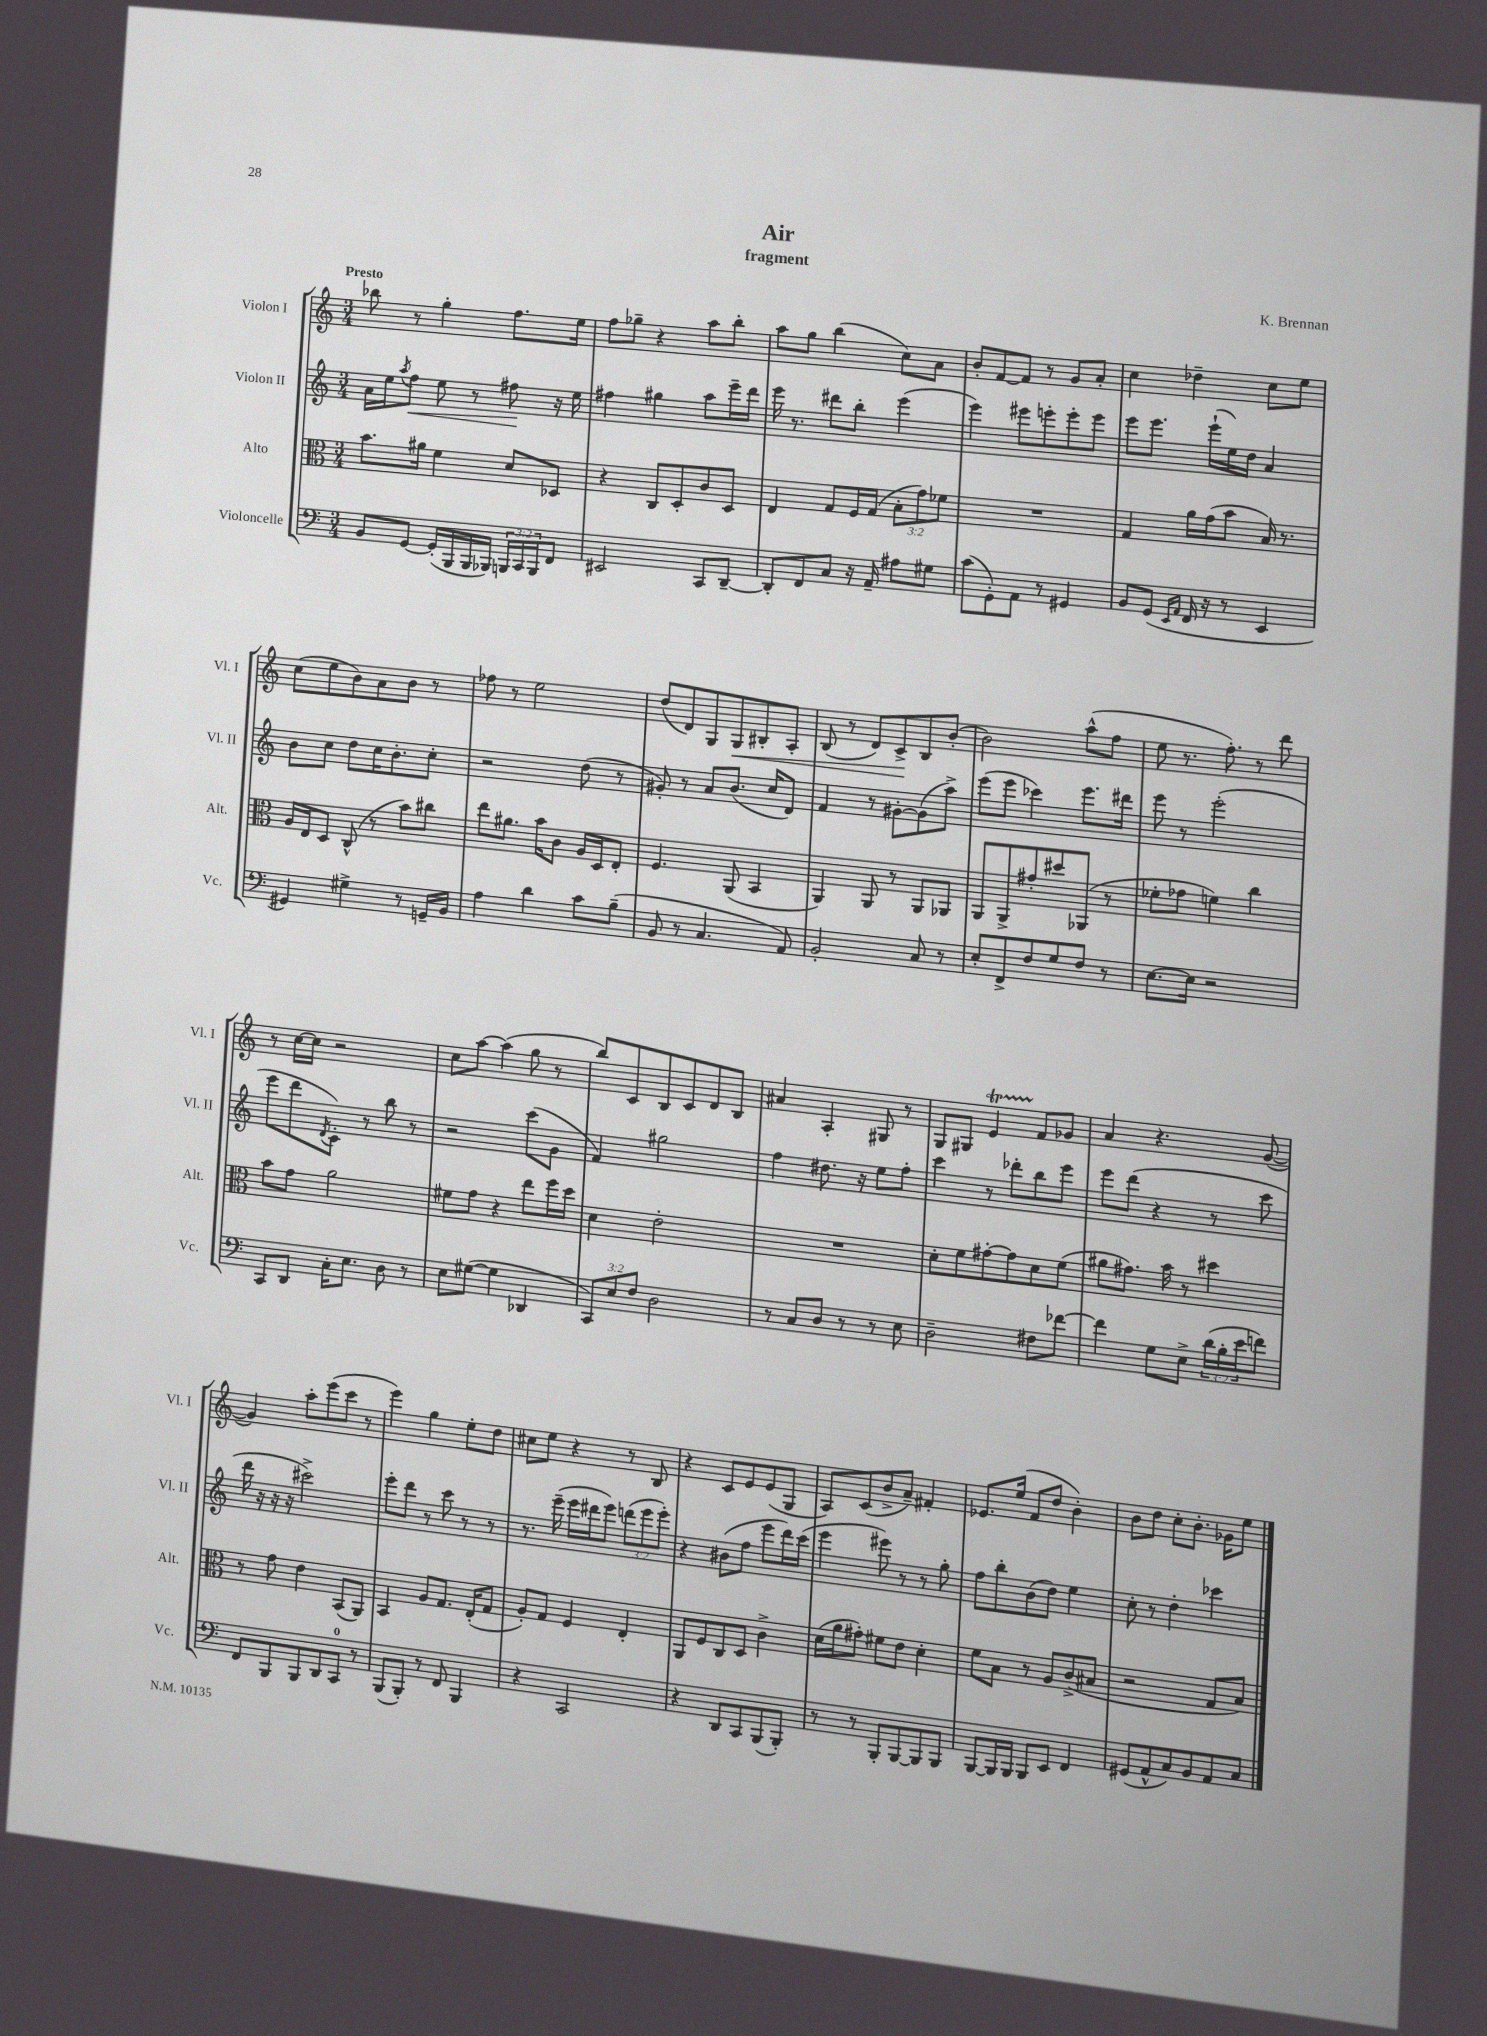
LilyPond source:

\header { title = "Air" composer = "K. Brennan" subtitle = "fragment" }
<<
\new StaffGroup <<
\new Staff = "s0" \with { instrumentName = "Violon I" shortInstrumentName = "Vl. I" } {
    \clef treble \key c \major \numericTimeSignature \time 3/4 \tempo "Presto"
    bes''8 r8 g''4-. f''8. e''16 |
    f''8 ges''8-- r4 a''8 b''8-. |
    a''8 g''8 b''4( c''8) a'8 |
    b'8-. f'8~ f'8 r8 g'8 a'8-. |
    c''4 des''4-- c''8 e''8 |
    c''8( e''8 b'8) a'8 b'8 r8 |
    fes''8 r8 e''2 |
    d''8( d'8) g8 g8\< bis8-. a8-. |
    b8( r8 d'8) c'8->\! b8 b'8-.( |
    b'2) a''8-^( f''8 |
    e''8 r8. f''8.-.) r8 d'''8 |
    r8 c''16~ c''16 r2 |
    c''8 a''8~ a''4( g''8 r8 |
    b''8) c'8 b8 c'8 d'8 b8 |
    ais'4 a4-. gis8 r8 |
    g8 gis8 e'4\startTrillSpan f'8\stopTrillSpan ges'8 |
    a'4 r4. g'8~( |
    g'4) a''8-. e'''8( c'''8 r8 |
    e'''4) g''4 e''8-. d''8 |
    cis''8 e''8 r4 r8 b8 |
    r4 c'8 e'8 e'8( g8 |
    a8) c'8( b'8-> a'8--) fis'4-. |
    ees'8. e''16( f'8 d''8 b'4-.) |
    b'8 d''8 c''8-. b'8.-. ges'16 e''8 \bar "|." |
}
\new Staff = "s1" \with { instrumentName = "Violon II" shortInstrumentName = "Vl. II" } {
    \clef treble \key c \major \numericTimeSignature \time 3/4 \override Staff.TupletNumber.text = #tuplet-number::calc-fraction-text
    a'16 e''16 \acciaccatura { a''8 } f''8\< e''8 r8 fis''8\! r16 e''16 |
    fis''4 gis''4 a''8 e'''16-- d'''16 |
    e'''16 r8. dis'''8 b''8-. e'''4( |
    e'''4) eis'''8 e'''8-. e'''8-. e'''8 |
    e'''8 e'''8. e'''16-!( e''16) d''16 a'4 |
    b'8 c''8 d''8 c''16 b'8.-. c''8-. |
    r2 d''8( r8 |
    gis'8-.) r8 a'8 b'8.( c''16 d'8) |
    f'4 r8 gis'8~-. gis'8( a''8->) |
    e'''8( e'''8 ces'''4) e'''8. dis'''16 |
    e'''8 r8 e'''2-.( |
    e'''8 d'''8 \acciaccatura { d'8 } c'8-.) r8 b''8 r8 |
    r2 c'''8( g'8 |
    f'4) gis''2 |
    f''4 dis''8. r16 e''8 f''8-. |
    c'''4 r8 des'''8-. b''8 e'''8 |
    e'''8 d'''8( r4 r8 c'''8 |
    d'''16 r16 r16 r16 cis'''2->) |
    e'''8-. d'''8 r8 c'''8 r8 r8 |
    r8. e'''16--( e'''16 dis'''16 e'''8) \tuplet 3/2 { d'''8( e'''8 e'''8-.) } |
    r4 bis'8( f''8 e'''8 d'''16) c'''16( |
    e'''4 eis'''8) r8 r8 g''8-. |
    f''8 b''8-. b'8( d''8) e''4 |
    c''8-. r8 d''4-. ces'''4 \bar "|." |
}
\new Staff = "s2" \with { instrumentName = "Alto" shortInstrumentName = "Alt." } {
    \clef alto \key c \major \numericTimeSignature \time 3/4 \override Staff.TupletNumber.text = #tuplet-number::calc-fraction-text
    b'8. ais'16 f'4 d'8 des8 |
    r4 c8 d8-. c'8 d8 |
    e4 g8 f16 g16( \tuplet 3/2 { b8-. g'8) fes'8 } |
    R2. |
    g4 a'16 g'16( b'8 b16) r8. |
    a16 e16 d8 c8-^( r8 b'8) cis''8 |
    e''8 ais'8. b'16 c'8 a16 d16 e8-. |
    f4. a,8( b,4 |
    a,4) a,8 r8 a,8 aes,8 |
    a,8 a,8-> gis'8-. dis''8 aes,8( r8 |
    fes'8-. ges'8 f'4) c''4 |
    b'8 g'8 a'2 |
    fis'8 g'8 r4 e''8 f''16 d''16 |
    d'4 e'2-. |
    R2. |
    d'8-. f'8 gis'8~-. gis'8 d'8 f'8( |
    ais'8 gis'8.) b'16 r8 dis''4 |
    r8 g'8 e'4 b,8( a,8) |
    b,4 a8 g8. e16-.( g8 |
    a8-.) g8 f4 e4-. |
    a,8 f8 c8 d8 c'4-> |
    d'16( a'16 gis'8-.) fis'8 e'8 d'4-. |
    f'8 b8 r8 a8 c'8->( bis8 |
    r2 g8 b8) \bar "|." |
}
\new Staff = "s3" \with { instrumentName = "Violoncelle" shortInstrumentName = "Vc." } {
    \clef bass \key c \major \numericTimeSignature \time 3/4 \override Staff.TupletNumber.text = #tuplet-number::calc-fraction-text
    b,8 g,8~ g,16-.( b,,16 b,,16 bes,,16) \tuplet 3/2 { b,,16 c,16 b,,16 } f,8 |
    eis,2 c,8 d,8~-- |
    d,8-. f,8 c8 r16 a,16-- ais8 gis8 |
    c'8( g,8-.) a,8 r8 gis,4 |
    b,8 g,8( \grace { e,16 a,16 } f,16 r16 r8 e,4 |
    gis,4) gis4-> r8 g,16-- b,16 |
    a4 d'4 c'8 b8--( |
    b,8 r8 c4. a,8) |
    b,2-. c8 r8 |
    e8-. f,8-> f8 g8 f8 r8 |
    e8.~ e16 r2 |
    c,8 d,8 c16-. e8. d8 r8 |
    e8 gis8~( gis4 des,4 |
    \tuplet 3/2 { c,8) e8 f8 } d2 |
    r8 c8 d8 r8 r8 e8 |
    d2-- fis8 fes'8~ |
    fes'4 g8 e8-> \tuplet 3/2 { d'16( b16-. e'16 } f'8) |
    f,8 b,,8 b,,8 d,8 c,8-0 r8 |
    b,,8( b,,8-.) r8 f,8 b,,4 |
    r4 c,2 |
    r4 d,8 c,8 b,,8( b,,8-.) |
    r8 r8 b,,8-. b,,8~ b,,8 b,,8 |
    b,,8~ b,,16 b,,16 b,,8 e,8 f,4 |
    gis,8( a,8-^ c8) b,8 a,8 c8 \bar "|." |
}
>>
>>
\layout { \context { \Score \remove "Bar_number_engraver" } }
